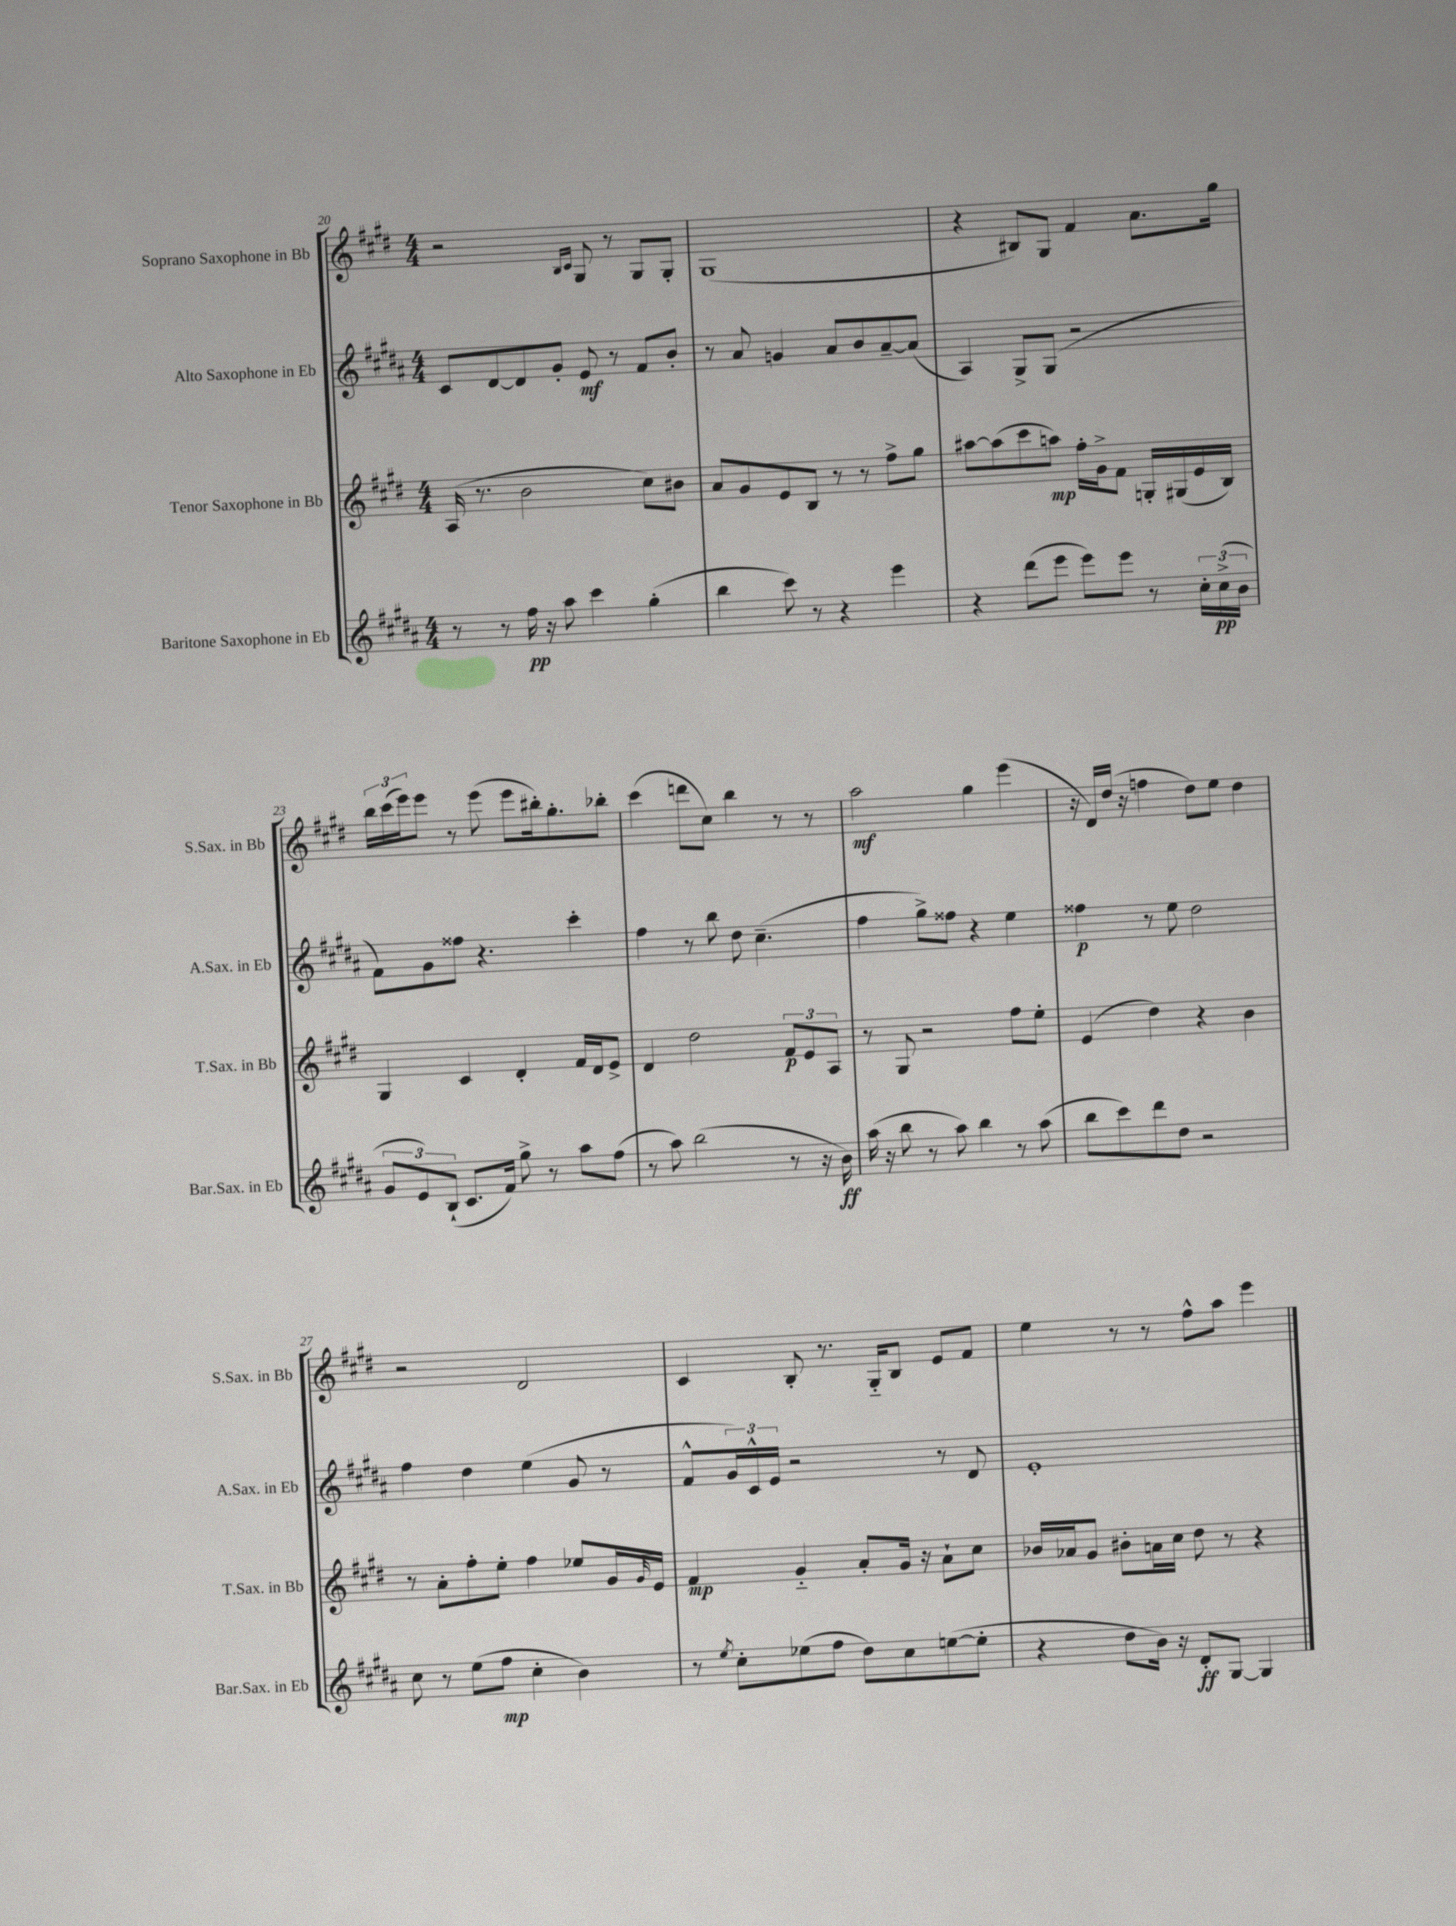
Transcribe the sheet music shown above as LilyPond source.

<<
\new StaffGroup <<
\new Staff = "s0" \with { instrumentName = "Soprano Saxophone in Bb" shortInstrumentName = "S.Sax. in Bb" } {
    \clef treble \key e \major \numericTimeSignature \time 4/4
    r2 \grace { b16 cis'16 } gis8 r8 gis8 gis8-. |
    gis1( |
    r4 bis8) gis8 fis'4 a'8. gis''16 |
    \tuplet 3/2 { b''16 cis'''16( e'''16) } e'''8 r8 e'''8( e'''8 bis''16-.) gis''8.-. bes''8-. |
    cis'''4( d'''8 cis''8) b''4 r8 r8 |
    a''2\mf gis''4 e'''4( |
    r16 dis'16) dis''16( r16 f''4 dis''8) e''8 dis''4 |
    r2 dis'2 |
    cis'4 b8-. r8. gis16-_ b8 e'8 fis'8 |
    e''4 r8 r8 fis''8-^ a''8 e'''4 \bar "|." |
}
\new Staff = "s1" \with { instrumentName = "Alto Saxophone in Eb" shortInstrumentName = "A.Sax. in Eb" } {
    \clef treble \key b \major \numericTimeSignature \time 4/4
    cis'8 dis'8~ dis'8 gis'8-. e'8\mf r8 fis'8 b'8-. |
    r8 ais'8 g'4 ais'8 b'8 ais'8~-- ais'8( |
    ais4) gis8-> gis8( r2 |
    fis'8) gis'8 fisis''8 r4. cis'''4-. |
    fis''4 r8 b''8 dis''8 cis''4.--( |
    fis''4 gis''8->) fisis''8 r4 e''4 |
    fisis''4\p r8 e''8 dis''2 |
    fis''4 dis''4 e''4( gis'8 r8 |
    fis'8-^ \tuplet 3/2 { gis'16) cis'16-^ e'16 } r2 r8 dis'8 |
    e'1-. \bar "|." |
}
\new Staff = "s2" \with { instrumentName = "Tenor Saxophone in Bb" shortInstrumentName = "T.Sax. in Bb" } {
    \clef treble \key e \major \numericTimeSignature \time 4/4
    a16( r8. b'2 cis''8) bis'8 |
    a'8 gis'8 e'8 b8 r8 r8 fis''8-> gis''8 |
    ais''8~ ais''8( cis'''8 a''8\mp) fis''16-. gis'16-> fis'8 g16-. gis16( e'16 b16) |
    gis4 cis'4 dis'4-. fis'16 dis'16 e'8-> |
    dis'4 dis''2 \tuplet 3/2 { fis'8\p e'8 a8 } |
    r8 gis8 r2 fis''8 e''8-. |
    e'4( dis''4) r4 b'4 |
    r8 a'8-. fis''8-. e''8-. fis''4 ees''8 gis'16 \grace { gis'16 } e'16 |
    fis'4\mp gis'4-_ a'8-. gis'16 r16 a'8-! cis''8 |
    bes'16 aes'16 gis'8 bis'8-. a'16 cis''16 dis''8 r8 r4 \bar "|." |
}
\new Staff = "s3" \with { instrumentName = "Baritone Saxophone in Eb" shortInstrumentName = "Bar.Sax. in Eb" } {
    \clef treble \key b \major \numericTimeSignature \time 4/4
    r8 r8 fis''16\pp r16 ais''8 cis'''4 gis''4-.( |
    b''4 cis'''8) r8 r4 e'''4 |
    r4 dis'''8( e'''8 e'''8) e'''8 r8 \tuplet 3/2 { cis''16-. cis''16->\pp( b'16 } |
    \tuplet 3/2 { gis'8 e'8) b8-!( } cis'8. fis'16) gis''8-> r8 ais''8 fis''8( |
    r8 ais''8) b''2( r8 r16 b'16\ff) |
    ais''16( r16 b''8 r8 ais''8) b''4 r8 ais''8( |
    b''8 cis'''8) dis'''8 dis''8 r2 |
    cis''8 r8 e''8( fis''8\mp cis''4-. b'4) |
    r8 \acciaccatura { e''8 } cis''8-. ees''8( fis''8 dis''8) cis''8 e''8~( e''8-. |
    r4 dis''8 b'16) r16 dis'8-.\ff gis8~ gis4 \bar "|." |
}
>>
>>
\layout { \context { \Score currentBarNumber = #20 } }
